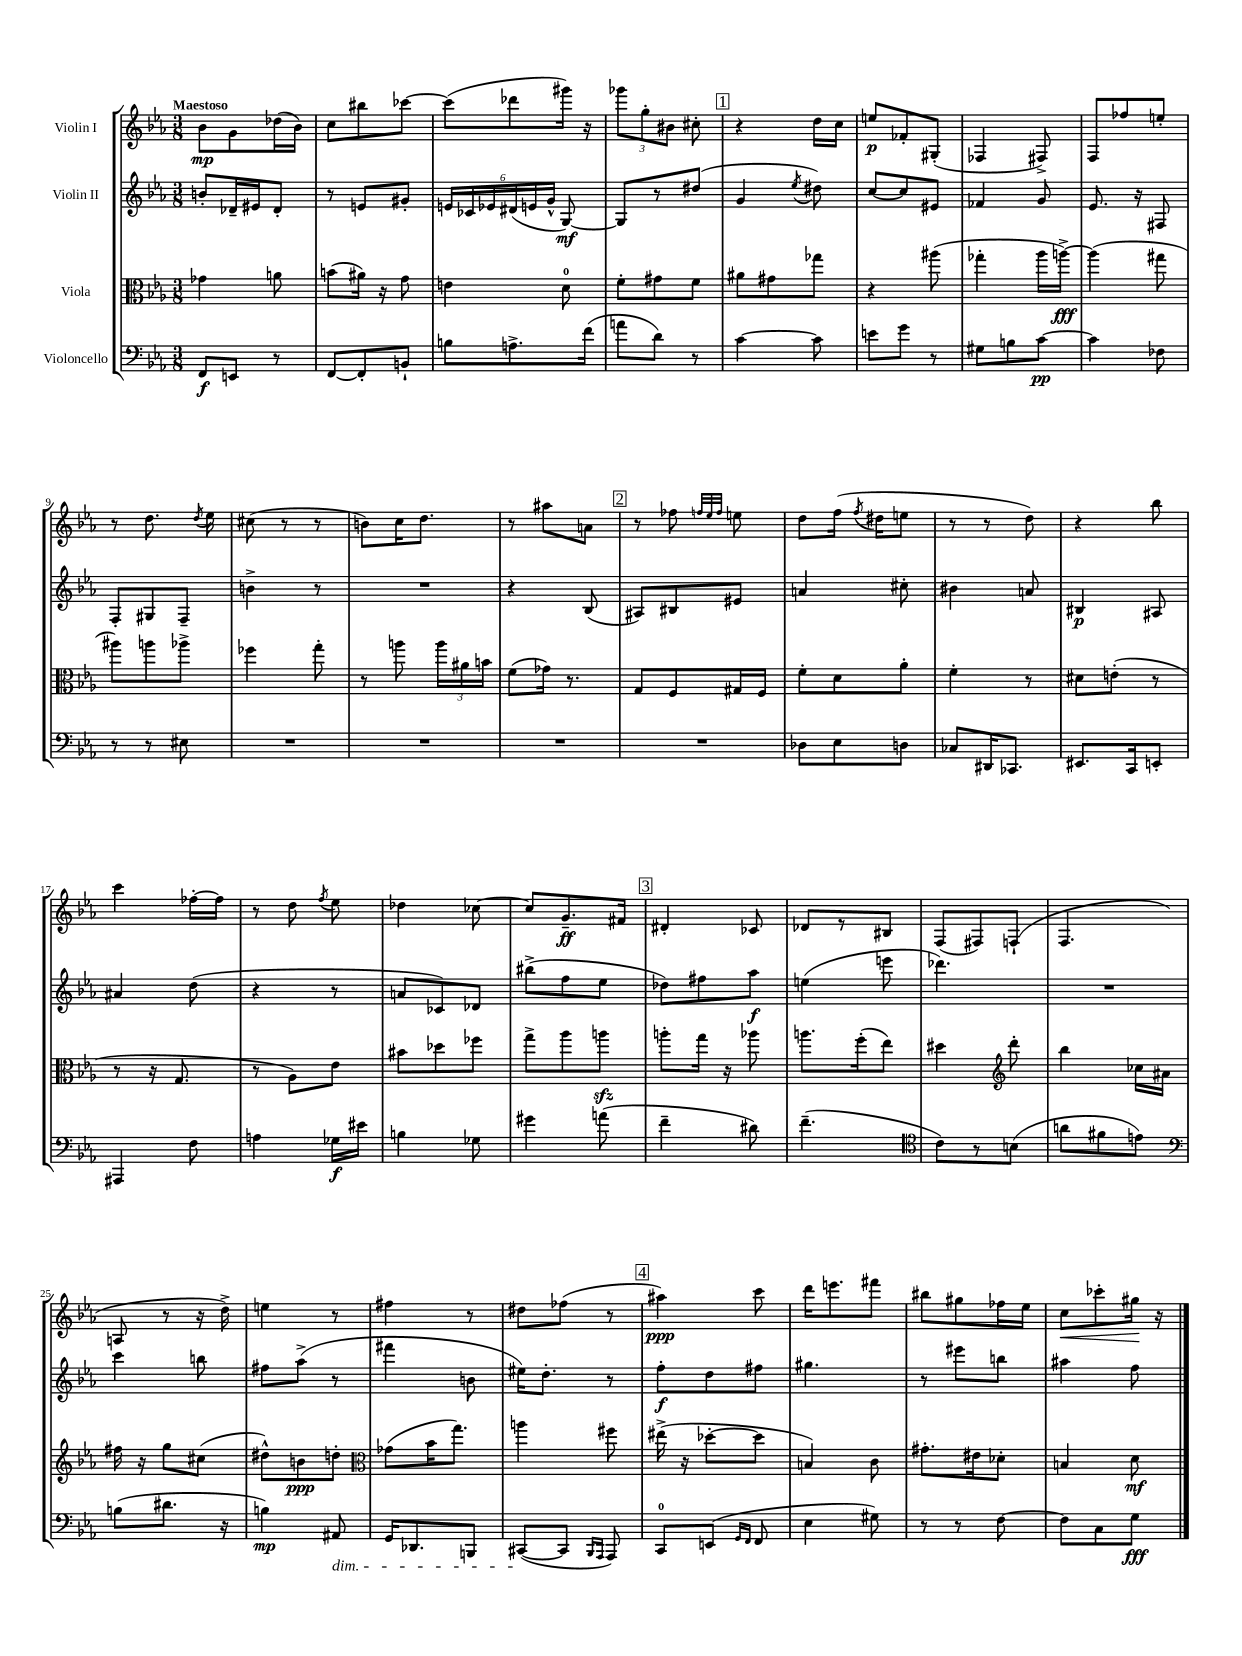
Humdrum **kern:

**kern	**kern	**kern	**kern
*staff4	*staff3	*staff2	*staff1
*clefF4	*clefC3	*clefG2	*clefG2
*k[b-e-a-]	*k[b-e-a-]	*k[b-e-a-]	*k[b-e-a-]
*M3/8	*M3/8	*M3/8	*M3/8
8FF/L	4g-\	8b'/L	8b-\L
8EE/J	.	16d-~/L	8g\
.	.	16e#/J	.
8r	8a\	8d-'/J	(16dd-\L
.	.	.	16b-\JJ)
=	=	=	=
[8FF/L	(8b\L	8r	8cc\L
8FF'/]	16a#\Jk)	8e/L	8bb#\
.	16r	.	.
8BB`/J	8g\	8g#'/J	[8ccc-\J
=	=	=	=
8B\L	4e\	24e/LL	(8ccc-\]L
.	.	24c-/	.
.	.	24e-/	.
8.A^\	.	(24d#/	8ddd-\
.	.	24e/	.
.	.	24g^^/JJ	.
.	8d\	[8G/)	16ggg#\Jk)
(16f\Jk	.	.	16r
=	=	=	=
8a\L	8f'\L	8G/]L	12ggg-\L
.	.	.	12gg'\
8d\J)	8g#\	8r	.
.	.	.	12b#\J
8r	8f\J	(8dd#/J	8cc#'\
=	=	=	=
[4c\	8a#\L	4g/	4r
.	8g#\	.	.
.	.	8qee-/	.
8c\]	8gg-\J	8dd#\)	16dd\LL
.	.	.	16cc\JJ
=	=	=	=
8e\L	4r	[8cc/L	8ee/L
8g\J	.	8cc/]	8f-'/
8r	(8aa#\	8e#/J	(8G#'/J
=	=	=	=
8G#\L	4gg-'\	4f-/	4F-/
8B\	.	.	.
[8c\J	16aa-\LL	8g/	8F#^/)
.	[16aa^\JJ)	.	.
=	=	=	=
4c\]	(4aa\]	8.e-/	8F/L
.	.	.	8ff-/
.	.	16r	.
8F-\	8gg#\	8F#/	8ee'/J
=	=	=	=
8r	8aa#\L)	8F'/L	8r
8r	8aa\	8G#/	8.dd\
8E#\	8aa-^\J	8F~/J	.
.	.	.	8qdd/
.	.	.	16ee-\
=	=	=	=
4.r	4ff-\	4b^\	(8cc#\
.	.	.	8r
.	8gg'\	8r	8r
=	=	=	=
4.r	8r	4.r	8b\L)
.	8aa\	.	16cc\K
.	.	.	8.dd\J
.	24aa\LL	.	.
.	24a#\	.	.
.	24b\JJ	.	.
=	=	=	=
4.r	(8f\L	4r	8r
.	16g-\Jk)	.	8aa#\L
.	8.r	.	.
.	.	(8B-/	8a\J
=	=	=	=
4.r	8G/L	8A#/L)	8r
.	8F/	8B#/	8ff-\
.	.	.	32qqff/LLL
.	.	.	32qqee-/
.	.	.	32qqff/JJJ
.	16G#/L	8e#/J	8ee\
.	16F/JJ	.	.
=	=	=	=
8D-\L	8f'\L	4a/	8dd\L
8E-\	8d\	.	(16ff\Jk
.	.	.	8qff/
.	.	.	16dd#\LK
8D\J	8a-'\J	8cc#'\	8ee\J
=	=	=	=
8C-/L	4f'\	4b#\	8r
16DD#/K	.	.	8r
8.CC-/J	.	.	.
.	8r	8a/	8dd\)
=	=	=	=
8.EE#/L	8d#\L	4B#/	4r
.	(8e'\J	.	.
16CC/k	.	.	.
8EE'/J	8r	8A#/	8bb-\
=	=	=	=
4AAA#/	8r	4a#/	4ccc\
.	16r	.	.
.	8.G/	.	.
8F\	.	(8dd\	[16ff-'\LL
.	.	.	16ff-\]JJ
=	=	=	=
4A\	8r	4r	8r
.	8A-\L)	.	8dd\
.	.	.	8qff/
16G-\LL	8e-\J	8r	8ee-\
16e#\JJ	.	.	.
=	=	=	=
4B\	8b#\L	8a/L	4dd-\
.	8dd-\	8c-/)	.
8G-\	8ff-\J	8d-/J	[8cc-\
=	=	=	=
4g#\	8gg^\L	(8bb#^\L	8cc-/]L
.	8aa-\	8ff\	8.g~/
(8a\	8aa\J	8ee-\J	.
.	.	.	16f#/Jk
=	=	=	=
4f~\	8aa'\L	8dd-\L)	4d#'/
.	16gg\Jk	8ff#\	.
.	16r	.	.
8d#\)	8aa-\	8aa-\J	8c-/
=	=	=	=
(4.f~\	8.aa\L	(4ee\	8d-/L
.	.	.	8r
.	(16ff'\k	.	.
.	8ee-\J)	8eee\	8B#/J
=	=	=	=
*clefC4	*	*	*
8c\L)	4dd#\	4.ddd-\)	(8F/L
8r	.	.	8F#/)
*	*clefG2	*	*
(8B\J	8ddd'\	.	(8F`/J
=	=	=	=
8a\L	4bb-\	4.r	4.F/
8f#\	.	.	.
8e\J)	16cc-\LL	.	.
.	16a#\JJ	.	.
=	=	=	=
*clefF4	*	*	*
(8B\L	16ff#\	4ccc\	8A/
.	16r	.	.
8.d#\J	8gg\L	.	8r
.	(8cc#\J	8bb\	16r
16r	.	.	16dd^\)
=	=	=	=
4B\)	8dd#^^\L)	8ff#\L	4ee\
.	8b\	(8aa-^\J	.
8AA#/	8dd'\J	8r	8r
=	=	=	=
*	*clefC3	*	*
16GG/LK	(8g-\L	4fff#\	4ff#\
8.DD-/	.	.	.
.	16b-\K	.	.
.	8.gg\J)	.	.
8BBB/J	.	8b\	8r
=	=	=	=
([8CC#/L	4aa\	16ee#\LK)	8dd#\L
.	.	8.dd'\J	.
8CC#/]J	.	.	(8ff-\J
16qqBBB-/LL	.	.	.
16qqAAA-/JJ	.	.	.
8AAA-/)	8ff#\	8r	8r
=	=	=	=
8CC/L	(16ee#^\	8ff'\L	4aa#\)
.	16r	.	.
(8EE/J	[8dd-'\L	8dd\	.
16qqGG/LL	.	.	.
16qqFF/JJ	.	.	.
8FF/	8dd-\]J	8ff#\J	8ccc\
=	=	=	=
4E-\	4B/)	4.gg#\	16ddd\LK
.	.	.	8.eee\
8G#\)	8c\	.	8fff#\J
=	=	=	=
8r	8.g#'\L	8r	8bb#\L
8r	.	8eee#\L	8gg#\
.	16e#\k	.	.
[8F\	8d-'\J	8bb\J	16ff-\L
.	.	.	16ee-\JJ
=	=	=	=
8F\]L	4B/	4aa#\	8cc\L
8C\	.	.	8ccc-'\
8G\J	8d\	8ff\	16gg#\Jk
.	.	.	16r
==	==	==	==
*-	*-	*-	*-
